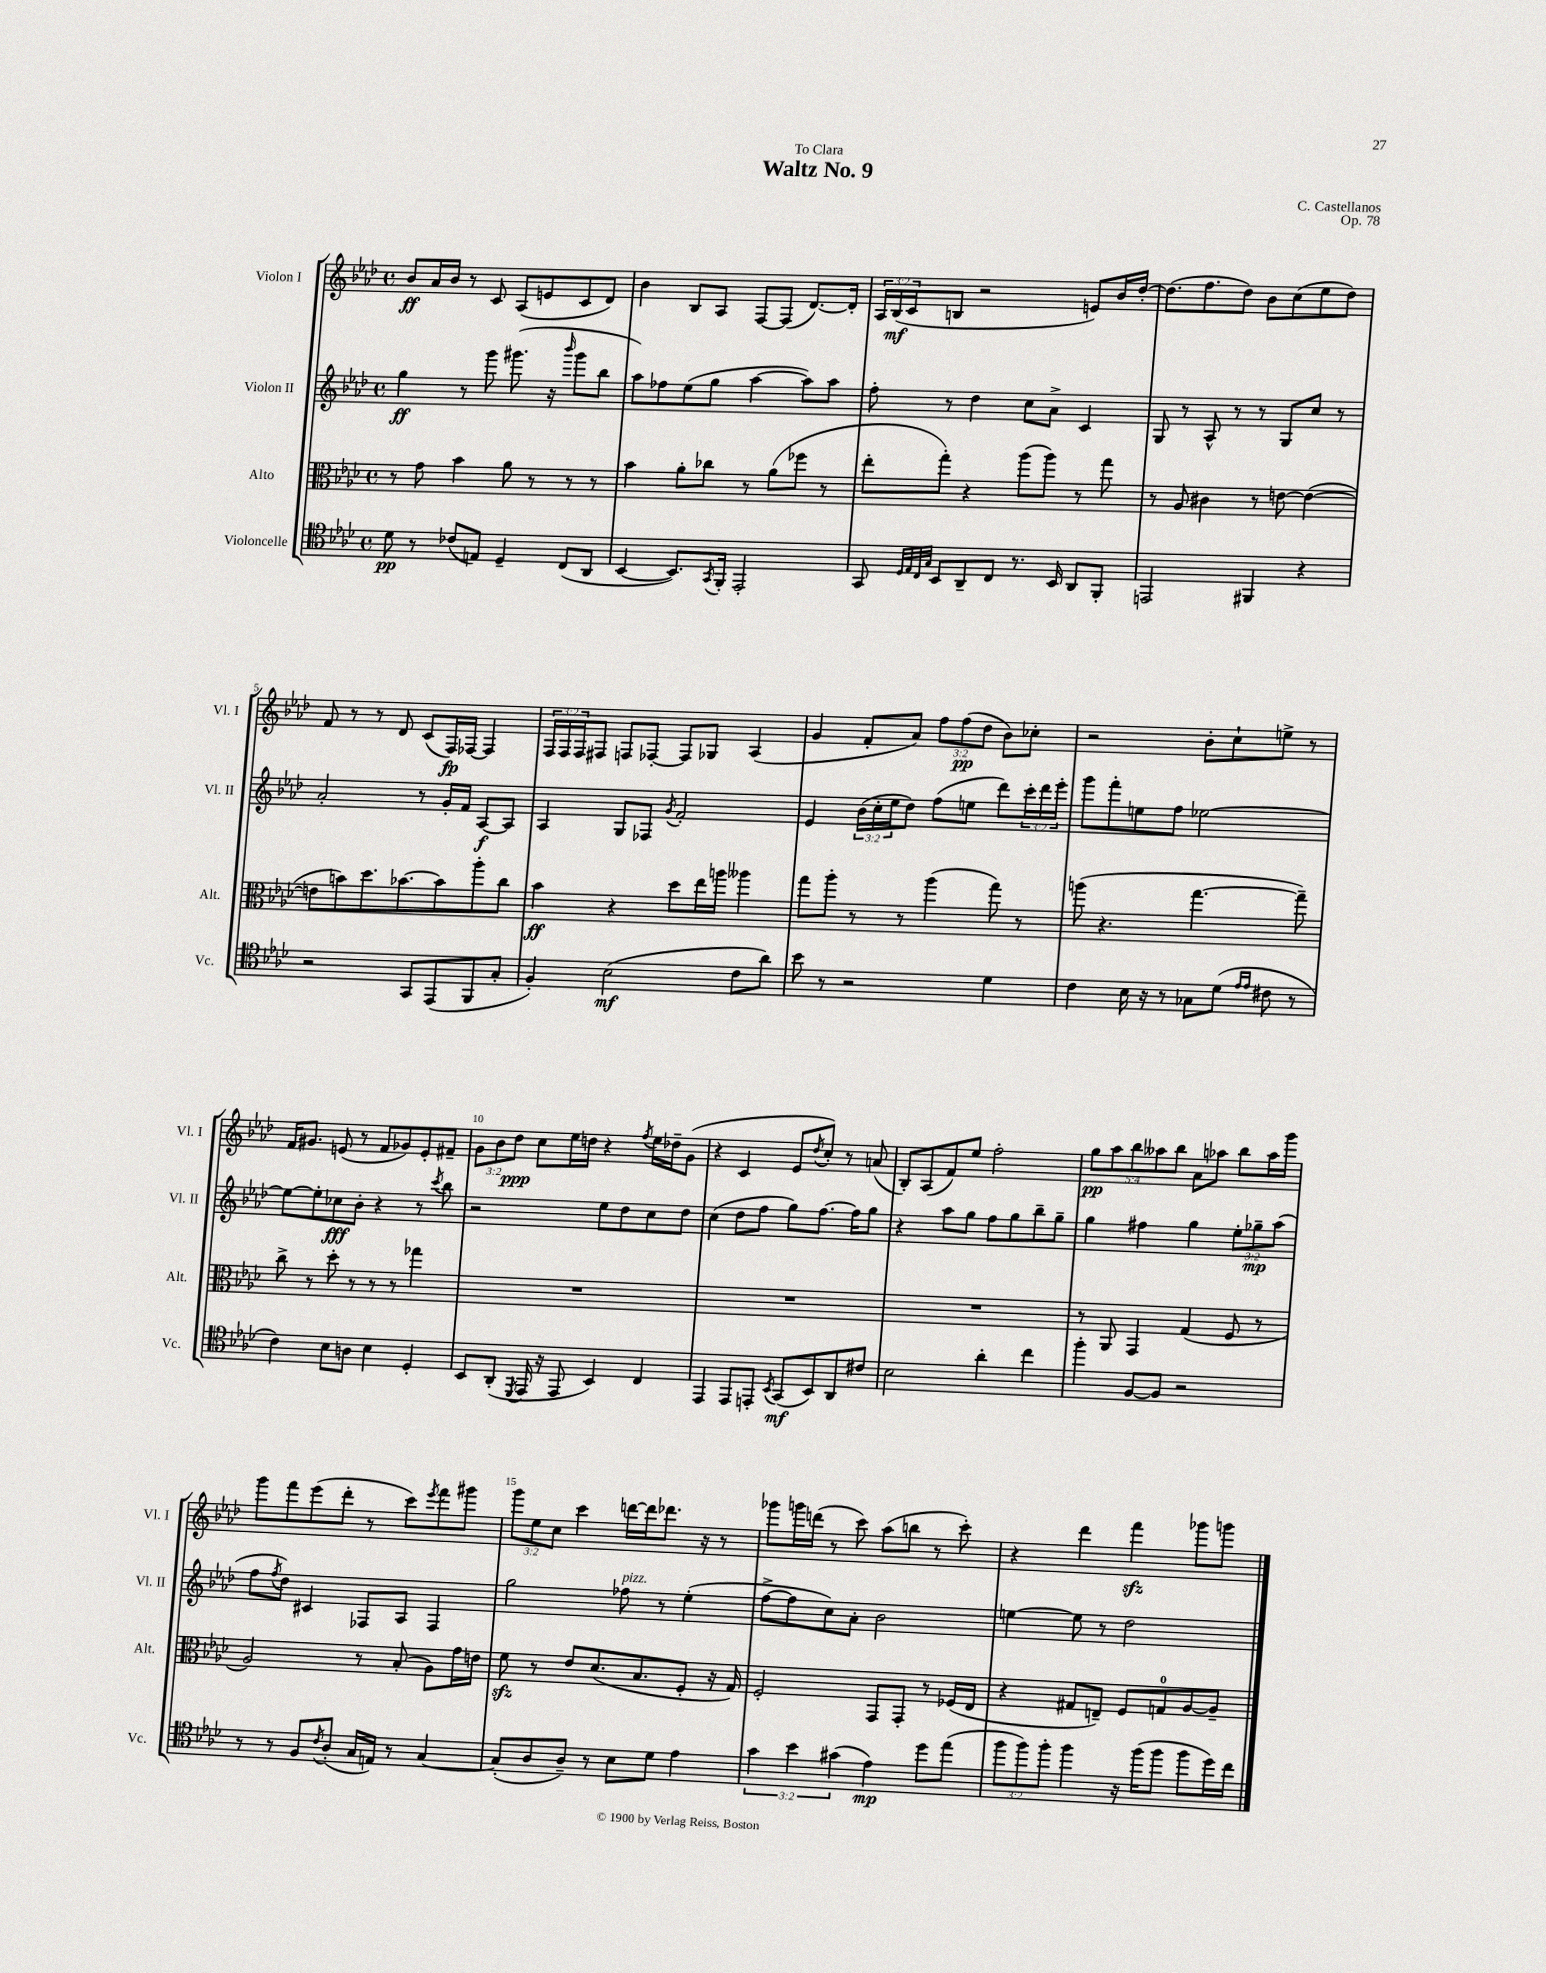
\header { title = "Waltz No. 9" composer = "C. Castellanos" dedication = "To Clara" opus = "Op. 78" }
<<
\new StaffGroup <<
\new Staff = "s0" \with { instrumentName = "Violon I" shortInstrumentName = "Vl. I" } {
    \clef treble \key aes \major \defaultTimeSignature \time 4/4 \override Staff.TupletNumber.text = #tuplet-number::calc-fraction-text
    bes'8\ff aes'16 bes'16 r8 c'8 aes8( e'8 c'8 des'8) |
    bes'4 bes8 aes8 f8~ f8( des'8.~) des'16-. |
    \tuplet 3/2 { aes16 bes16\mf( c'16 } b8 r2 e'8) bes'16 des''16~-. |
    des''8.( f''8. des''8) bes'8 c''8( ees''8 des''8) |
    f'8 r8 r8 des'8 c'8( f16\fp) fes16~ fes4 |
    \tuplet 3/2 { f16 f16 f16 } fis8 f8 fes8~-. fes8 ges8 aes4( |
    g'4 f'8-. aes'8) \tuplet 3/2 { f''8 f''8\pp( des''8 } bes'8) ces''8-. |
    r2 bes'8-. c''8-! e''8-> r8 |
    f'16 gis'8. e'8( r8 f'8 ges'8) e'8-. fis'8-- |
    \tuplet 3/2 { g'8 bes'8 des''8\ppp } c''8 ees''16 d''16 r4 \acciaccatura { f''8 } ees''16 des''16-- g'8( |
    r4 c'4 ees'8 \acciaccatura { des''8 } c''8-.) r8 a'8( |
    bes8-.) aes8( f'8) ees''8 f''2-. |
    \tuplet 5/4 { g''8\pp aes''8 bes''8 aeses''8 bes''8 } aes'8 aes''8 bes''8 aes''16 g'''16 |
    g'''8 f'''8 ees'''8( des'''8-. r8 c'''8) \acciaccatura { ees'''8 } f'''8 gis'''8 |
    \tuplet 3/2 { g'''8 ees''8 c''8 } c'''4 d'''16~ d'''16 des'''8. r16 r8 |
    ges'''8 g'''16 d'''16( r8 c'''8) aes''8( b''8 r8 c'''8-.) |
    r4 des'''4 f'''4\sfz ges'''8 g'''8 \bar "|." |
}
\new Staff = "s1" \with { instrumentName = "Violon II" shortInstrumentName = "Vl. II" } {
    \clef treble \key aes \major \defaultTimeSignature \time 4/4 \override Staff.TupletNumber.text = #tuplet-number::calc-fraction-text
    g''4\ff r8 g'''8 gis'''8.( r16 \grace { bes'''16 } gis'''8 bes''8 |
    aes''8) fes''8 ees''8( g''8 aes''4~ aes''8) aes''8 |
    f''8-. r8 des''4 c''8 aes'8-> c'4 |
    g8 r8 aes8-^ r8 r8 g8 c''8 r8 |
    aes'2-. r8 g'16-. f'16 aes8~\f aes8 |
    aes4 g8 fes8 \acciaccatura { g'8 } f'2-. |
    ees'4 \tuplet 3/2 { bes'16( c''16-. ees''16 } des''8) f''8( e''8 des'''8) \tuplet 3/2 { c'''16-. des'''16 ees'''16-. } |
    g'''8 f'''8-. e''8 f''8 ees''2~ |
    ees''8~ ees''8-. ces''8\fff bes'8-. r4 r8 \acciaccatura { c'''8 } bes''8 |
    r2 ees''8 des''8 c''8 des''8 |
    c''4( des''8 f''8 g''8) f''8.~ f''16 g''8 |
    r4 aes''8 g''8 f''8 g''8 bes''8-- g''8-- |
    g''4 fis''4 g''4 \tuplet 3/2 { ees''8-. ges''8--\mp aes''8( } |
    f''8 \acciaccatura { f''8 } des''8) cis'4 fes8 aes8 fes4 |
    g''2 fes''8^\markup { \italic "pizz." } r8 ees''4-.( |
    f''8~-> f''8 c''8) aes'8-. bes'2 |
    e''4~ e''8 r8 des''2 \bar "|." |
}
\new Staff = "s2" \with { instrumentName = "Alto" shortInstrumentName = "Alt." } {
    \clef alto \key aes \major \defaultTimeSignature \time 4/4
    r8 g'8 bes'4 aes'8 r8 r8 r8 |
    bes'4 aes'8-. ces''8 r8 aes'8( fes''8 r8 |
    ees''8-. g''8-.) r4 aes''8( aes''8) r8 g''8 |
    r8 aes8 cis'4 r8 e'8~ e'4~( |
    e'8 b'8) des''8. bes'8.~ bes'8 aes''8-. c''8 |
    bes'4\ff r4 des''8 ees''16 a''16 aeses''4 |
    g''8 aes''8-. r8 r8 aes''4( g''8) r8 |
    a''8( r4. g''4.~ g''8--) |
    c''8-> r8 des''8-. r8 r8 r8 ges''4 |
    R1 |
    R1 |
    R1 |
    r8 aes,8 g,4 g4( f8 r8 |
    aes2) r8 bes8-.( aes8) g'16 e'16 |
    f'8\sfz r8 ees'8 des'8.( bes8. f8-. r16 g16) |
    f2-. g,8 g,8-. r8 fes16( ees16 |
    r4 gis8 e8--) f8 g8-0 aes8~ aes8-- \bar "|." |
}
\new Staff = "s3" \with { instrumentName = "Violoncelle" shortInstrumentName = "Vc." } {
    \clef tenor \key aes \major \defaultTimeSignature \time 4/4 \override Staff.TupletNumber.text = #tuplet-number::calc-fraction-text
    des'8\pp r8 ces'8( e8) des4-- c8( aes,8 |
    bes,4~ bes,8.) \acciaccatura { g,8 } f,16-. ees,2-. |
    g,8 \grace { des32 ees32 c32 g32 } bes,8 aes,8-- c8 r8. bes,16 aes,8 f,8-. |
    e,2 fis,4 r4 |
    r2 g,8 ees,8( f,8 g8-. |
    f4-.) bes2\mf( c'8 aes'8) |
    bes'8 r8 r2 des'4 |
    c'4 bes16 r16 r8 ges8 des'8( \grace { ees'16 ees'16 } cis'8 r8 |
    c'4) bes8 a8 bes4 des4-. |
    bes,8 aes,8-.( \acciaccatura { des,8 } ees,16 r16 ees,8 bes,4) c4 |
    ees,4 ees,8 e,8-. \acciaccatura { bes,8 } g,8\mf( bes,8) aes,8 cis'8 |
    bes2 aes'4-. c''4 |
    f''4-. f8~ f8 r2 |
    r8 r8 f8 \acciaccatura { c'8 } aes8-.( g16 e16) r8 g4~ |
    g8-.( aes8 aes8--) r8 bes8 des'8 ees'4 |
    \tuplet 3/2 { g'4 bes'4 gis'4( } ees'4\mp) des''8 ees''8( |
    \tuplet 3/2 { f''8 f''8) f''8-. } f''4 r16 f''16( f''8 f''8 des''16) c''16 \bar "|." |
}
>>
>>
\layout { \context { \Score \override BarNumber.break-visibility = ##(#f #t #t) barNumberVisibility = #(every-nth-bar-number-visible 5) } }
